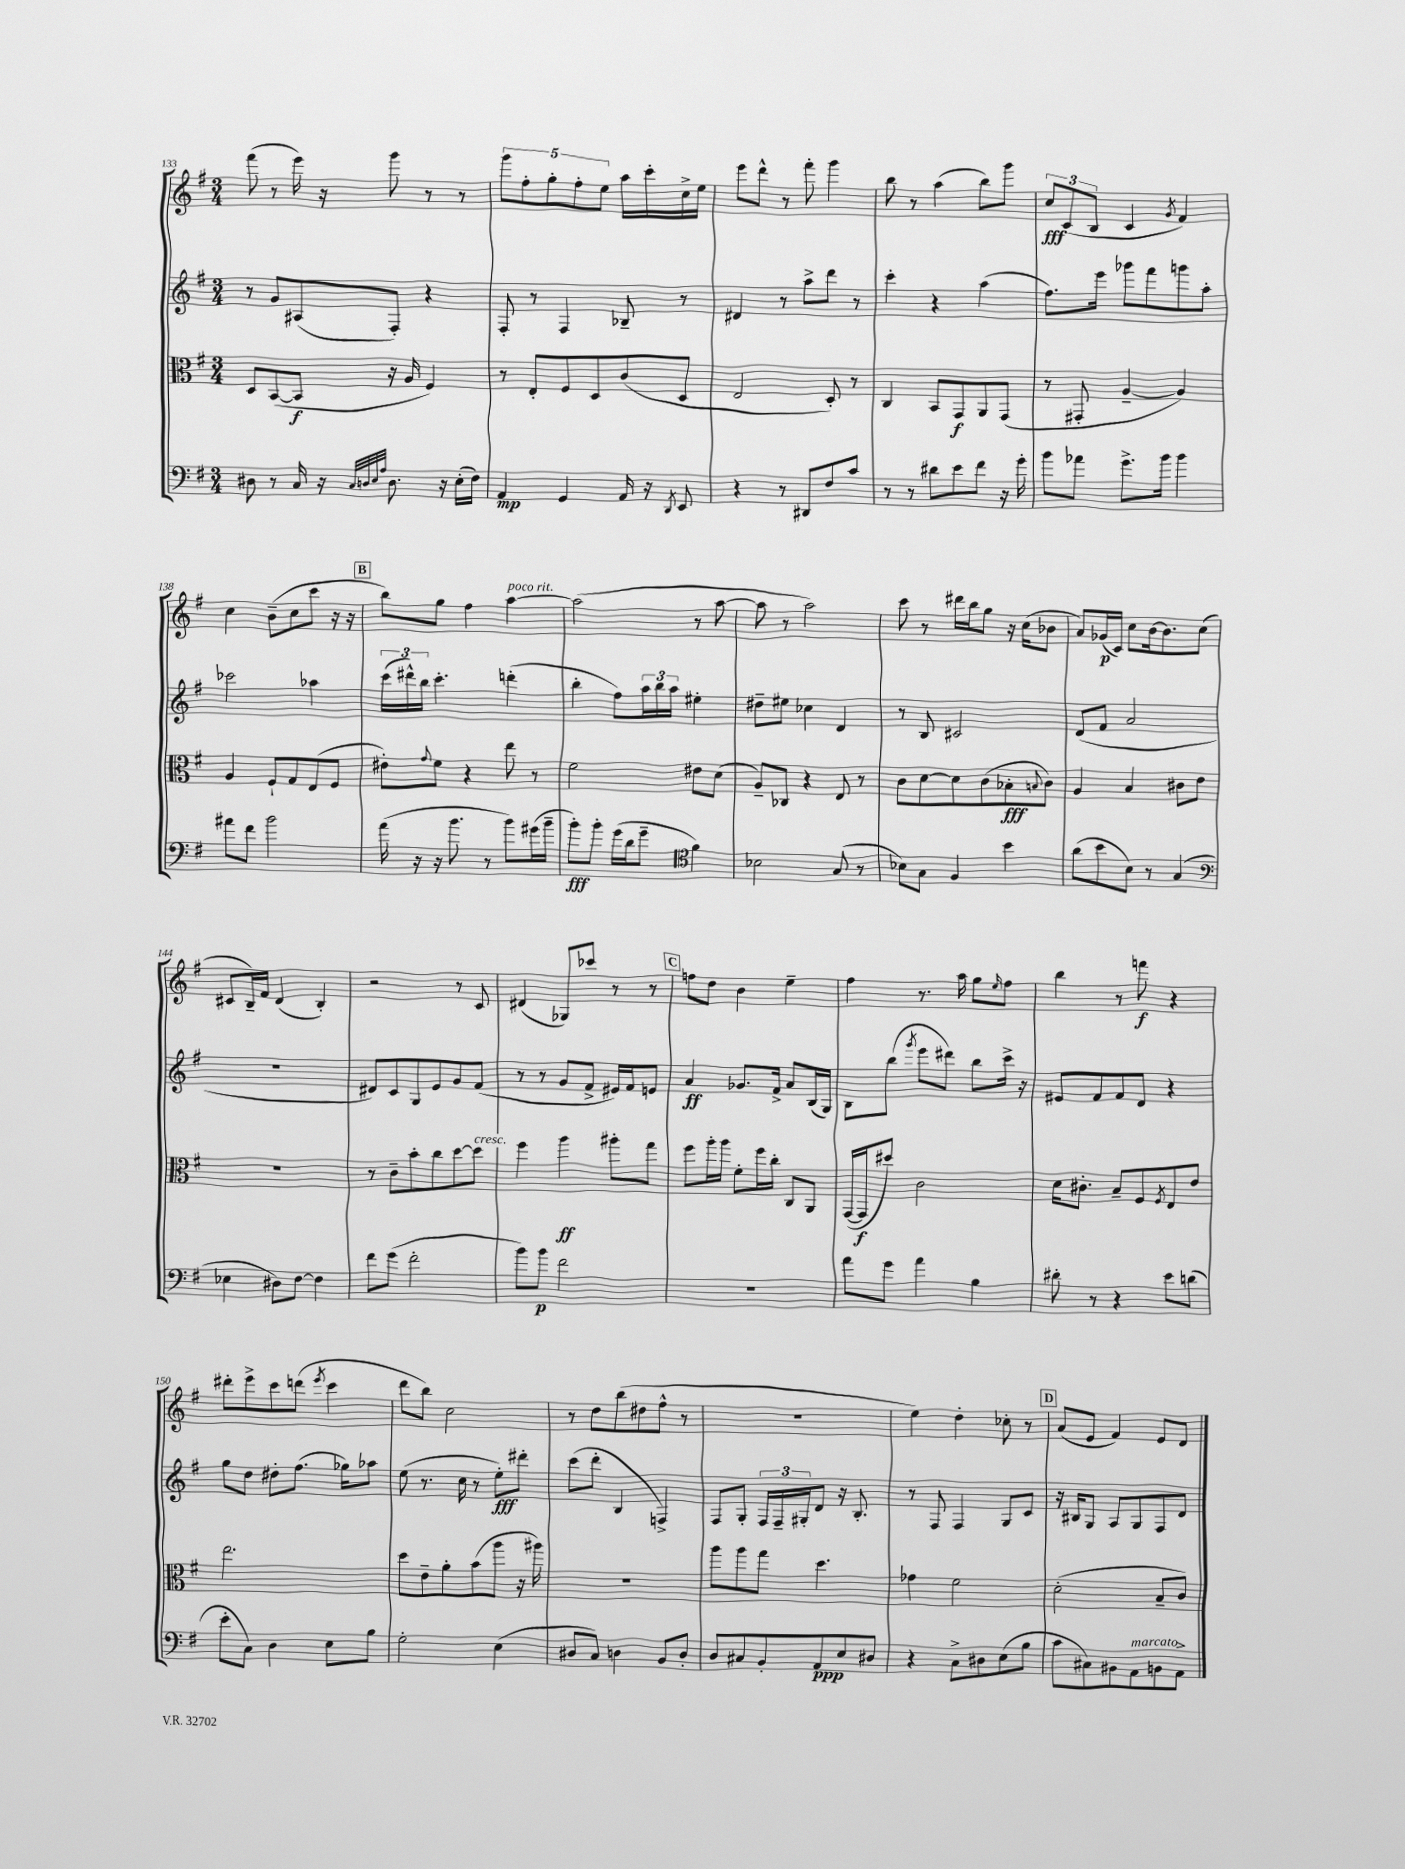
<<
\new StaffGroup <<
\new Staff = "s0" {
    \clef treble \key g \major \numericTimeSignature \time 3/4
    fis'''8( r8 e'''16) r16 g'''8 r8 r8 |
    \tuplet 5/4 { g'''8 fis''8-. g''8-. fis''8-. e''8 } a''16 c'''16-. c''16-> e''16 |
    e'''8 d'''8-^ r8 fis'''8-. g'''4 |
    b''8 r8 a''4( b''8) g'''8 |
    \tuplet 3/2 { c''8\fff c'8( b8 } c'4 \acciaccatura { g'8 } fis'4) |
    c''4 b'8--( c''8 c'''8 r16 r16 |
    \mark \markup { \box "B" } b''8) g''8 fis''4 a''4~^\markup { \italic "poco rit." } |
    a''2( r8 a''8~ |
    a''8 r8 a''2) |
    c'''8 r8 dis'''16 b''16 g''8 r16 c''16( bes'8 |
    a'8) ges'16\p( c'16) c''8 b'16~ b'8. c''8( |
    cis'8 b16--) fis'16 d'4( b4-.) |
    r2 r8 c'8 |
    dis'4( ges8) ces'''8 r8 r8 |
    \mark \markup { \box "C" } f''8 d''8 b'4 e''4-- |
    fis''4 r8. a''16 g''8 \grace { e''16 } fis''8 |
    b''4 r8 f'''8\f r4 |
    dis'''8-. e'''8-> c'''8 d'''8( \acciaccatura { e'''8 } c'''4 |
    d'''8 b''8) c''2 |
    r8 d''8 b''8( dis''8 fis''8-^ r8 |
    R2. |
    e''4) d''4-. ces''8-. r8 |
    \mark \markup { \box "D" } a'8( e'8 fis'4) e'8 d'8 \bar "|." |
}
\new Staff = "s1" {
    \clef treble \key g \major \numericTimeSignature \time 3/4
    r8 g'8 ais8( fis8-.) r4 |
    fis8-. r8 fis4 bes8-- r8 |
    dis'4 r8 a''8-> d'''8 r8 |
    c'''4-. r4 a''4( |
    fis''8.) e'''16 ges'''8 fis'''8 g'''8 a''8-. |
    ces'''2 aes''4 |
    \mark \markup { \box "B" } \tuplet 3/2 { c'''16( dis'''16-^) b''16 } c'''4.-. d'''4-.( |
    b''4-. fis''8) \tuplet 3/2 { a''16 b''16 a''16 } eis''4-. |
    dis''8-- eis''8 ces''4 d'4 |
    r8 b8 cis'2 |
    d'8( fis'8 a'2 |
    R2. |
    dis'8) c'8 g8 e'8 g'8 fis'8( |
    r8 r8 g'8 fis'8-> eis'16) fis'16 e'8 |
    \mark \markup { \box "C" } a'4\ff ges'8. fis'16-> a'8 b16( g16) |
    b8 b''8( \acciaccatura { g'''8 } e'''8 dis'''8) b''8 c'''16-> r16 |
    eis'8 fis'8 fis'8 d'8 r4 |
    g''8 d''8 dis''8-. fis''8.( ges''16) aes''8 |
    e''8( r8. c''16 r8 e''8-.\fff) dis'''8-. |
    c'''8( d'''8-. b4 f4->) |
    fis8 g8-. \tuplet 3/2 { fis16 fis16-- gis16-. } d'8 r16 b8.-. |
    r8 fis8 fis4 g8 c'8 |
    \mark \markup { \box "D" } r16 bis16 g8 a8 g8 fis8 d'8 \bar "|." |
}
\new Staff = "s2" {
    \clef alto \key g \major \numericTimeSignature \time 3/4
    d8 b,8~( b,8\f r16 a16 fis4) |
    r8 e8-. fis8 d8 c'8( d8 |
    e2 d8-.) r8 |
    c4 b,8 g,8\f a,8 g,8( |
    r8 gis,8-. a4~-- a4) |
    a4 fis8-! g8 e8( fis8 |
    \mark \markup { \box "B" } eis'8-.) \appoggiatura { g'8 } fis'8 r4 e''8 r8 |
    fis'2 eis'8 d'8( |
    a8--) ces8 r4 e8 r8 |
    c'8 d'8~ d'8 c'8( bes8-.\fff \appoggiatura { b8 } c'8) |
    a4 b4 cis'8 e'8 |
    R2. |
    r8 c'8-- b'8-. c''8 d''8~ d''8^\markup { \italic "cresc." } |
    fis''4 a''4\ff ais''8-. g''8 |
    \mark \markup { \box "C" } fis''8 a''16-. a''16 fis'8-. fis''16 c''16-. c8 a,8 |
    g,16~( g,16\f dis''8) c'2 |
    d'16 cis'8.-. b8-- fis8 \acciaccatura { fis8 } e8 e'8 |
    e''2. |
    d''8 e'8-- a'8-. b'8( a''8 r16 ais''16) |
    R2. |
    a''8 a''8 g''8 d''4. |
    ges'4 fis'2 |
    \mark \markup { \box "D" } d'2-.( b8-- c'8) \bar "|." |
}
\new Staff = "s3" {
    \clef bass \key g \major \numericTimeSignature \time 3/4
    dis8 r8 c16 r16 \grace { c32 d32 e32 a32 } d8. r16 e16-.( fis16) |
    a,4\mp g,4 a,16 r16 \acciaccatura { d,8 } e,8 |
    r4 r8 dis,8 fis8 c'8 |
    r8 r8 dis'8 e'8 fis'8 r16 g'16-. |
    b'8 aes'8 g'8.-> b'16 b'4 |
    ais'8 fis'8 b'2 |
    \mark \markup { \box "B" } a'16( r16 r16 b'8. r8 b'8) gis'16( b'16-- |
    b'8-.\fff) b'8-. g'16( d'16 g'8-- \clef tenor fis'4) |
    bes2 g8( r8 |
    bes8) g8 fis4 b'4 |
    a'8( b'8 b8) r8 g4( |
    \clef bass ees4 dis8) fis8~ fis4 |
    fis'8 g'8( fis'2-. |
    b'8) b'8\p fis'2 |
    \mark \markup { \box "C" } R2. |
    a'8 g'8 a'4 b4 |
    dis'8-. r8 r4 e'8 d'8( |
    e'8-. c8) d4 e8 b8 |
    g2-. e4( |
    dis8 c8) d4 b,8 d8-. |
    d8 cis8 b,8-. a,8\ppp e8 dis8 |
    r4 c8-> dis8 e8( b8 |
    \mark \markup { \box "D" } c'8 cis8) bis,8 a,8^\markup { \italic "marcato" } b,8 a,8-> \bar "|." |
}
>>
>>
\layout { \context { \Score currentBarNumber = #133 } }
